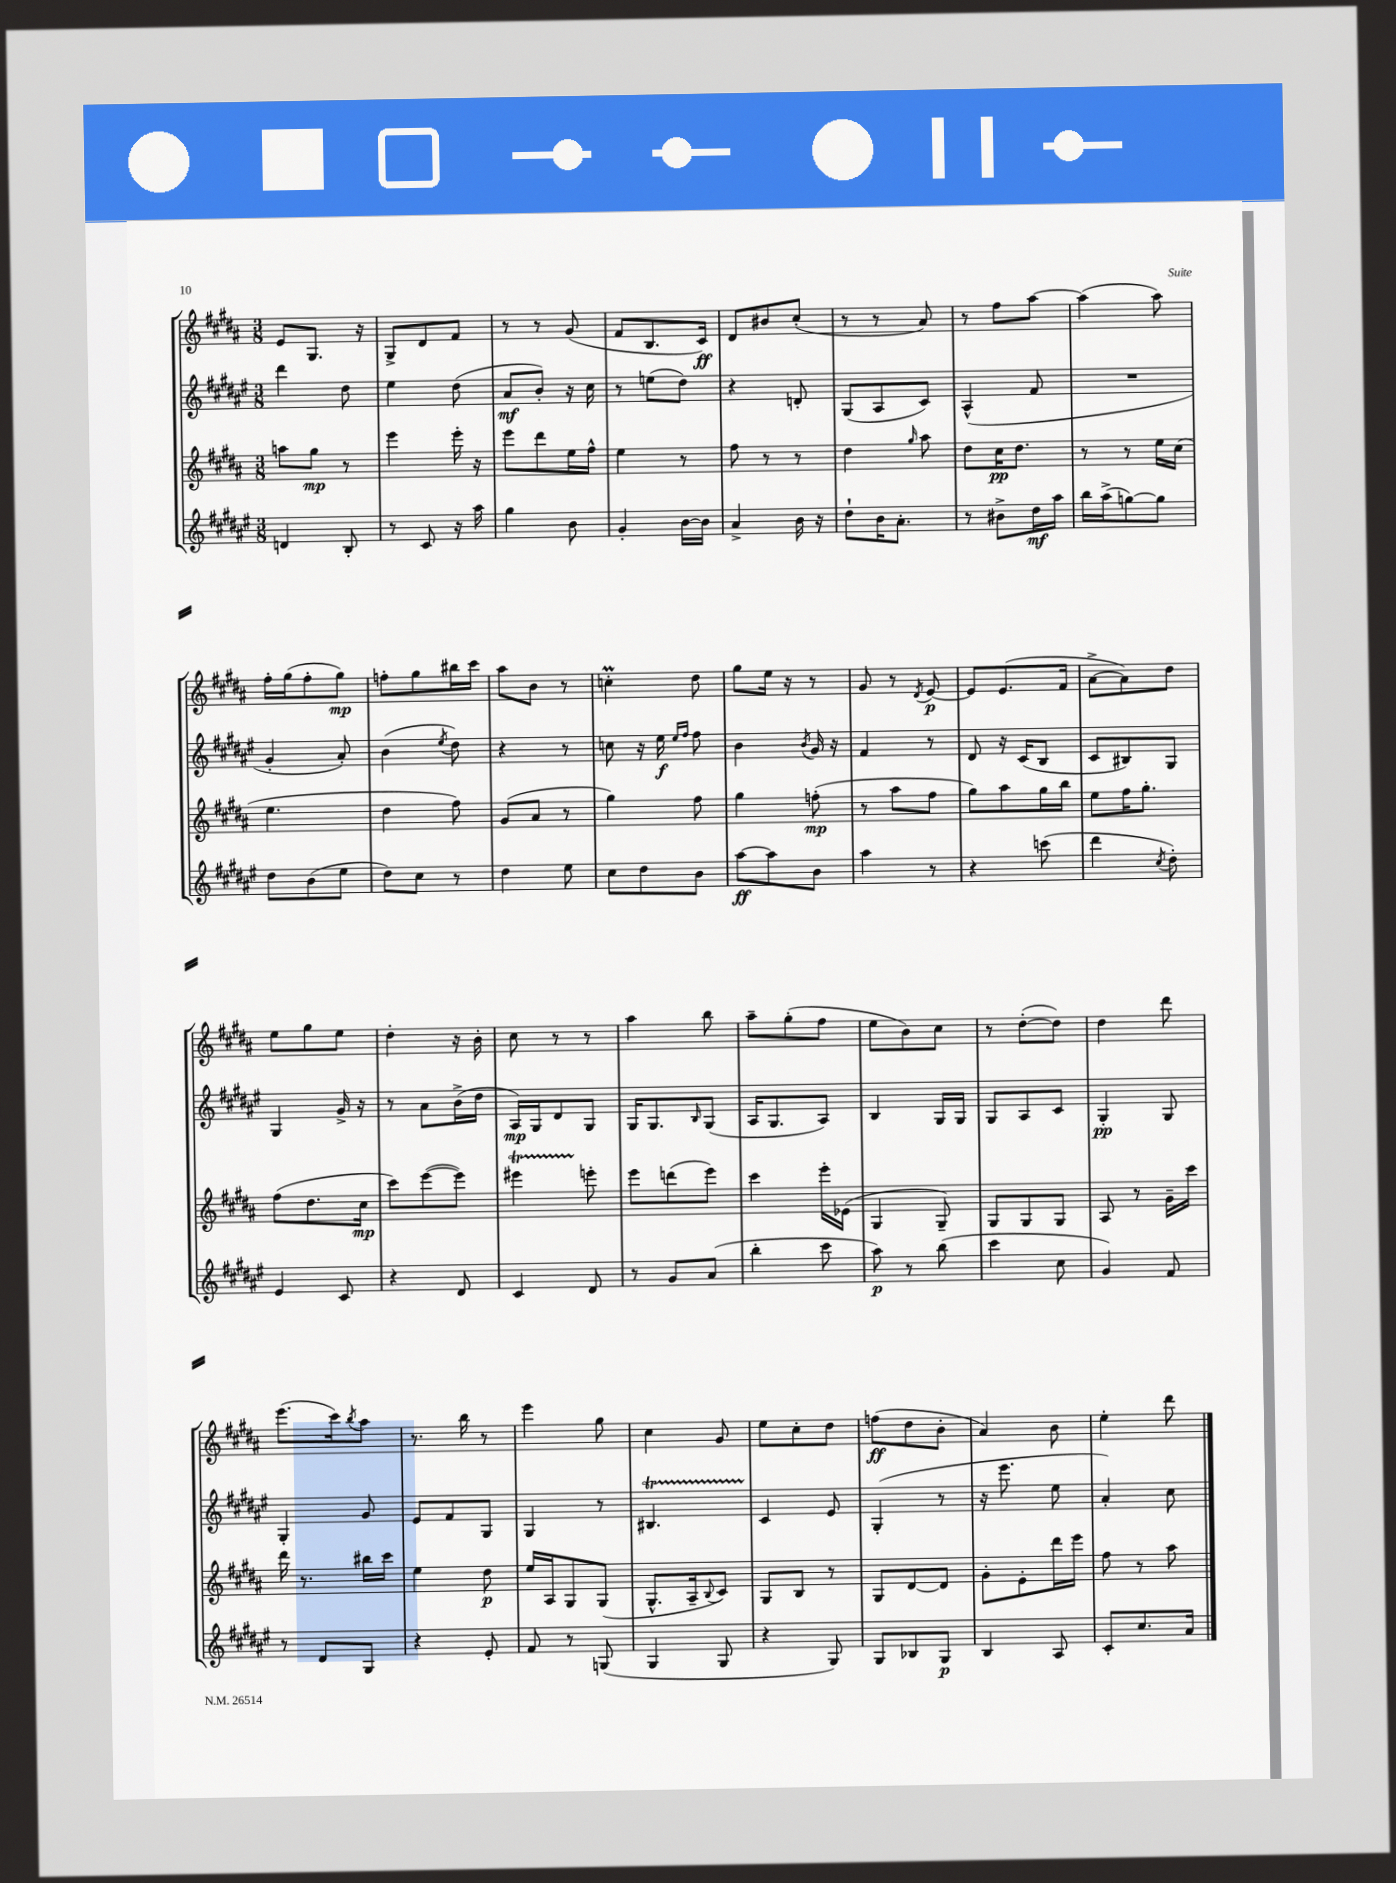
<<
\new StaffGroup <<
\new Staff = "s0" {
    \clef treble \key b \major \numericTimeSignature \time 3/8
    e'8 gis8. r16 |
    gis8-> dis'8 fis'8 |
    r8 r8 gis'8( |
    fis'8 b8. cis'16\ff) |
    dis'8 bis'8 cis''8-.( |
    r8 r8 ais'8) |
    r8 fis''8 ais''8~ |
    ais''4( ais''8) |
    fis''16-. gis''16( fis''8-. gis''8\mp) |
    f''8-. gis''8 bis''16 cis'''16 |
    ais''8 b'8 r8 |
    c''4-.\prall dis''8 |
    gis''8 e''16 r16 r8 |
    gis'8 r8 \acciaccatura { dis'8 } e'8~\p |
    e'8 e'8.( fis'16 |
    ais'8~-> ais'8) dis''8 |
    e''8 gis''8 e''8 |
    dis''4-. r16 b'16-. |
    cis''8 r8 r8 |
    ais''4 b''8 |
    ais''8-- gis''8-.( fis''8 |
    e''8 b'8) cis''8 |
    r8 dis''8~-.( dis''8) |
    dis''4 dis'''8 |
    e'''8.( cis'''16) \acciaccatura { b''8 } ais''8 |
    r8. b''16 r8 |
    e'''4 gis''8 |
    cis''4 gis'8 |
    e''8 cis''8-. dis''8 |
    f''8\ff( dis''8 b'8-. |
    ais'4) b'8 |
    e''4-. dis'''8 \bar "|." |
}
\new Staff = "s1" {
    \clef treble \key fis \major \numericTimeSignature \time 3/8
    dis'''4 dis''8 |
    eis''4 dis''8( |
    ais'8\mf b'8-.) r16 cis''16 |
    r8 e''8( dis''8) |
    r4 d'8-. |
    gis8( ais8 cis'8) |
    ais4-^( fis'8 |
    R4. |
    gis'4-. ais'8-.) |
    b'4( \acciaccatura { eis''8 } dis''8) |
    r4 r8 |
    c''8 r16 eis''16\f \grace { eis''16 fis''16 } fis''8 |
    b'4 \acciaccatura { b'8 } gis'16 r16 |
    fis'4 r8 |
    dis'8 r16 cis'16( b8 |
    cis'8 bis8) gis8 |
    gis4 gis'16-> r16 |
    r8 ais'8 b'16->( dis''16 |
    ais16\mp) gis16 dis'8 gis8 |
    gis16 gis8. \grace { b16 } gis8( |
    ais16 gis8. ais8) |
    b4 gis16 gis16 |
    gis8 ais8 cis'8 |
    gis4-.\pp gis8 |
    gis4-. gis'8 |
    eis'8 fis'8 gis8 |
    gis4 r8 |
    bis4.\startTrillSpan |
    cis'4\stopTrillSpan eis'8 |
    gis4-.( r8 |
    r16 eis'''8. eis''8 |
    ais'4-.) cis''8 \bar "|." |
}
\new Staff = "s2" {
    \clef treble \key b \major \numericTimeSignature \time 3/8
    a''8 gis''8\mp r8 |
    e'''4 e'''16-. r16 |
    e'''8 dis'''8 e''16 fis''16-^ |
    e''4 r8 |
    fis''8 r8 r8 |
    dis''4 \grace { gis''16 } ais''8 |
    dis''8 cis''16\pp dis''8. |
    r8 r8 e''16 cis''16( |
    e''4. |
    dis''4 fis''8) |
    gis'8( ais'8 r8 |
    gis''4) fis''8 |
    gis''4 f''8-.\mp( |
    r8 ais''8 fis''8 |
    gis''8) ais''8 gis''16 b''16 |
    e''8 fis''16 gis''8.-. |
    fis''8( dis''8. cis''16\mp |
    cis'''8) e'''8~( e'''8) |
    eis'''4\startTrillSpan e'''8-.\stopTrillSpan |
    e'''8 d'''8( e'''8) |
    cis'''4 e'''16-. ees'16( |
    gis4 gis8--) |
    gis8 gis8 gis8 |
    ais8 r8 gis'16-- cis'''16 |
    dis'''16 r8. bis''16 cis'''16 |
    e''4 dis''8\p |
    e''16 ais16 gis8 gis8( |
    gis8.-^ ais16-- \appoggiatura { b8 } cis'8) |
    gis8 b8 r8 |
    gis8 dis'8~ dis'8 |
    gis'8-. e'8-. dis'''16 e'''16 |
    fis''8 r8 ais''8 \bar "|." |
}
\new Staff = "s3" {
    \clef treble \key fis \major \numericTimeSignature \time 3/8
    d'4 b8-. |
    r8 cis'8 r16 ais''16 |
    gis''4 b'8 |
    gis'4-. b'16~ b'16 |
    ais'4-> b'16 r16 |
    dis''8-! b'16 ais'8.-. |
    r8 bis'8-> dis''16\mf ais''16 |
    b''16 ais''16->( g''8~) g''8 |
    dis''8 b'8( eis''8 |
    dis''8) cis''8 r8 |
    dis''4 eis''8 |
    cis''8 dis''8 b'8 |
    ais''8~\ff ais''8 b'8 |
    ais''4 r8 |
    r4 c'''8( |
    dis'''4 \acciaccatura { cis''8 } dis''8-.) |
    eis'4 cis'8 |
    r4 dis'8 |
    cis'4 dis'8 |
    r8 gis'8 ais'8( |
    b''4-. cis'''8 |
    ais''8\p) r8 b''8( |
    cis'''4 cis''8 |
    gis'4) fis'8 |
    r8 dis'8 gis8 |
    r4 eis'8-. |
    fis'8 r8 g8( |
    gis4 gis8 |
    r4 gis8) |
    gis8 bes8 gis8\p |
    b4 ais8 |
    cis'8-. cis''8. ais'16 \bar "|." |
}
>>
>>
\layout { \context { \Score \remove "Bar_number_engraver" } }
